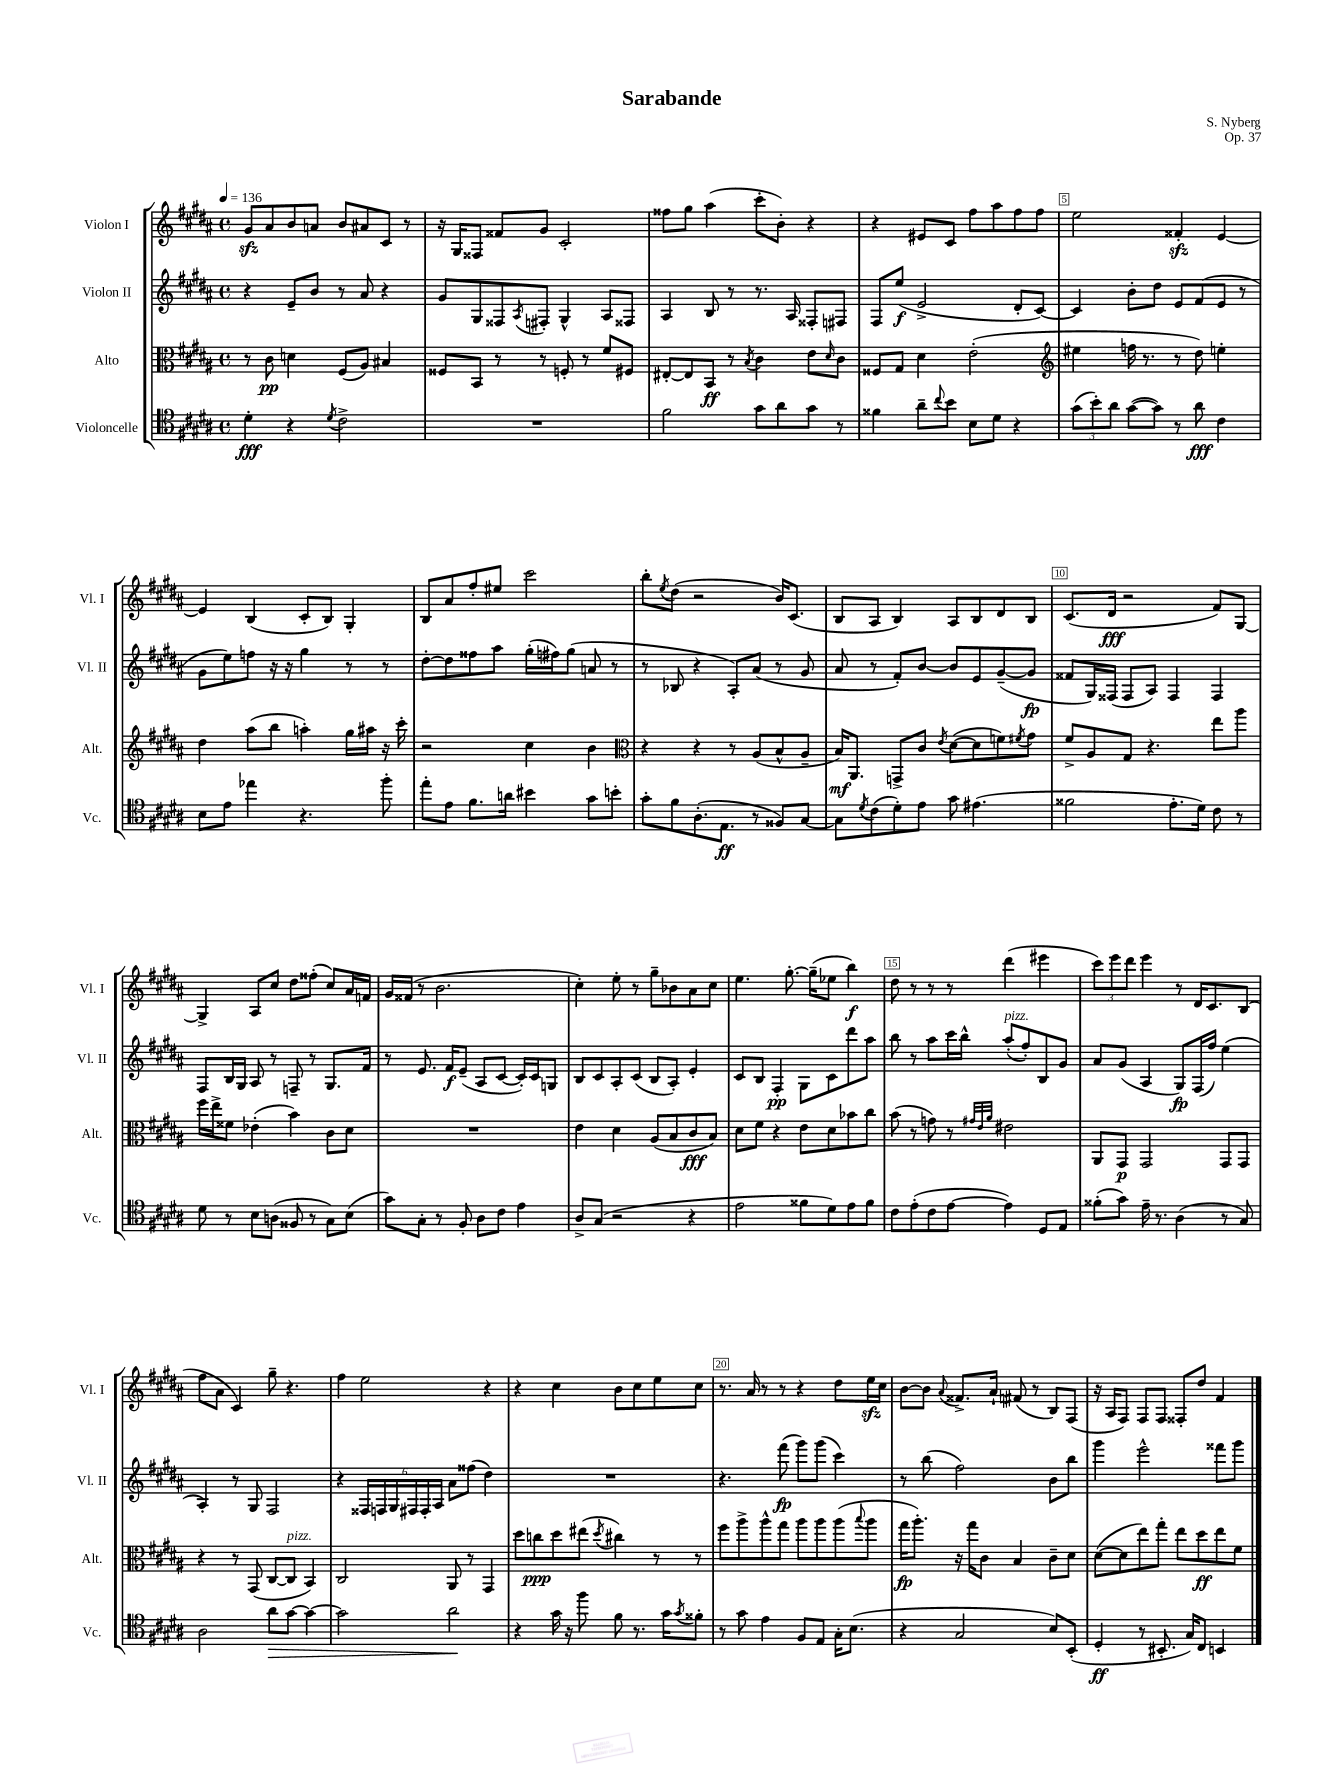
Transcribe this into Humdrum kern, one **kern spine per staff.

**kern	**dynam	**kern	**dynam	**kern	**dynam	**kern	**dynam
*part4	*part4	*part3	*part3	*part2	*part2	*part1	*part1
*staff4	*staff4	*staff3	*staff3	*staff2	*staff2	*staff1	*staff1
*I"Violoncelle	*	*I"Alto	*	*I"Violon II	*	*I"Violon I	*
*I'Vc.	*	*I'Alt.	*	*I'Vl. II	*	*I'Vl. I	*
*clefC4	*	*clefC3	*	*clefG2	*	*clefG2	*
*k[f#c#g#d#a#]	*	*k[f#c#g#d#a#]	*	*k[f#c#g#d#a#]	*	*k[f#c#g#d#a#]	*
*M4/4	*	*M4/4	*	*M4/4	*	*M4/4	*
*met(c)	*	*met(c)	*	*met(c)	*	*met(c)	*
*MM136	*	*MM136	*	*MM136	*	*MM136	*
=1	=1	=1	=1	=1	=1	=1	=1
4d#'\	fff	8r	.	4r	.	8g#zz/L	.
.	.	8c#\	pp	.	.	8a#/	.
4r	.	4dn\	.	8e~/L	.	8b/	.
.	.	.	.	8b/J	.	8an/J	.
8qd#/	.	.	.	.	.	.	.
2c#^\	.	(8F#/L	.	8r	.	8b/L	.
.	.	8A#/J)	.	8a#/	.	8a#X/	.
.	.	4B#X/	.	4r	.	8c#/J	.
.	.	.	.	.	.	8r	.
=2	=2	=2	=2	=2	=2	=2	=2
1r	.	8F##X/L	.	8g#/L	.	16r	.
.	.	.	.	.	.	16G#/KL	.
.	.	8BB/J	.	8G#/	.	8F##X/J	.
.	.	8r	.	8F##X/	.	8f##X/L	.
.	.	.	.	8qA#/	.	.	.
.	.	8r	.	8F#X'/J	.	8g#/J	.
.	.	8Fn'/	.	4G#^^/	.	2c#'/	.
.	.	8r	.	.	.	.	.
.	.	8f#/L	.	8A#/L	.	.	.
.	.	8F#X/J	.	8F##X/J	.	.	.
=3	=3	=3	=3	=3	=3	=3	=3
2f#\	.	[8E#X'/L	.	4A#/	.	8ff##X\L	.
.	.	8E#/]	.	.	.	8gg#\J	.
.	.	8BB/J	ff	8B/	.	(4aa#\	.
.	.	8r	.	8r	.	.	.
.	.	8qB/	.	.	.	.	.
8g#\L	.	4c#\	.	8.r	.	8ccc#'\L	.
8a#\	.	.	.	.	.	8b'\J)	.
.	.	.	.	16A#/	.	.	.
8g#\J	.	8e\L	.	8F##X'/L	.	4r	.
.	.	16qqd#/	.	.	.	.	.
8r	.	8c#\J	.	8F#X/J	.	.	.
=4	=4	=4	=4	=4	=4	=4	=4
4f##X\	.	8F##X/L	.	8F#/L	.	4r	.
.	.	8G#/J	.	(8ee/J	f	.	.
8a#~\L	.	4d#\	.	2e^/	.	8e#X/L	.
8qqcc#/	.	.	.	.	.	.	.
8b\J	.	.	.	.	.	8c#/J	.
8B\L	.	(2e'\	.	.	.	8ff#\L	.
8d#\J	.	.	.	.	.	8aa#\	.
4r	.	.	.	8d#'/L	.	8ff#\	.
.	.	.	.	[8c#/J)	.	8ff#\J	.
=5	=5	=5	=5	=5	=5	=5	=5
*	*	*clefG2	*	*	*	*	*
(12g#\L	.	4ee#X\	.	4c#/]	.	2ee\	.
12b'\)	.	.	.	.	.	.	.
12a#\J	.	.	.	.	.	.	.
([8g#\L	.	16ffn\	.	8b'\L	.	.	.
.	.	8.r	.	.	.	.	.
8g#\J])	.	.	.	8dd#\J	.	.	.
8r	.	8r	.	8e/L	.	4f##Xzz'/	.
8a#\	fff	8dd#\)	.	(8f#/	.	.	.
4c#\	.	4een'\	.	8e/J	.	[4e/	.
.	.	.	.	8r	.	.	.
!!LO:LB:g=z
=6	=6	=6	=6	=6	=6	=6	=6
8B\L	.	4dd#\	.	8g#\L	.	4e/]	.
8e\J	.	.	.	8ee\)	.	.	.
4ee-X\	.	(8aa#\L	.	8ffn\J	.	(4B/	.
.	.	8bb\J	.	16r	.	.	.
.	.	.	.	16r	.	.	.
4.r	.	4aan'\)	.	4gg#\	.	8c#'/L	.
.	.	.	.	.	.	8B/J)	.
.	.	16gg#\LL	.	8r	.	4G#'/	.
.	.	16aa#X\JJ	.	.	.	.	.
8ff#'\	.	16r	.	8r	.	.	.
.	.	16ccc#'\	.	.	.	.	.
=7	=7	=7	=7	=7	=7	=7	=7
8ee'\L	.	2r	.	[8dd#'\L	.	8B/L	.
8e\J	.	.	.	8dd#\]	.	8a#/	.
8.f#\L	.	.	.	8ff##X\	.	8ff#'/	.
.	.	.	.	8aa#\J	.	8ee#X/J	.
16an\Jk	.	.	.	.	.	.	.
4b#X\	.	4cc#\	.	(16gg#'\LL	.	2ccc#\	.
.	.	.	.	16ff#X\J)	.	.	.
.	.	.	.	(8gg#\J	.	.	.
8g#\L	.	4b\	.	8an/	.	.	.
8bn'\J	.	.	.	8r	.	.	.
=8	=8	=8	=8	=8	=8	=8	=8
*	*	*clefC3	*	*	*	*	*
8g#'\L	.	4r	.	8r	.	8bb'\L	.
.	.	.	.	.	.	8qee/	.
8f#\	.	.	.	8B-X/	.	(8dd#\J	.
(8.A#'\	.	4r	.	4r	.	2r	.
8.E\J	ff	.	.	.	.	.	.
.	.	8r	.	8A#'/L)	.	.	.
8r	.	(8A#/L	.	(8a#/J	.	.	.
8F##X/L)	.	8B^^/	.	8r	.	16b/KL)	.
.	.	.	.	.	.	(8.c#/J	.
[8G#/J	.	8A#~/J	.	8g#/	.	.	.
=9	=9	=9	=9	=9	=9	=9	=9
8G#\L]	.	16B/KL)	mf	8a#/	.	8B/L	.
.	.	8.AA#/J	.	.	.	.	.
8qd#/	.	.	.	.	.	.	.
(8c#\	.	.	.	8r	.	8A#/J	.
8d#'\)	.	8GGn^/L	.	8f#'/L)	.	4B/)	.
8e\J	.	8c#/J	.	[8b/J	.	.	.
.	.	8qe/	.	.	.	.	.
8g#\	.	([8d#\L	.	8b/L]	.	8A#/L	.
(4.e#X\	.	8d#\]	.	8e/	.	8B/	.
.	.	8fn\)	.	([8g#~/	.	8d#/	.
.	.	8qf#X/	.	.	.	.	.
.	.	8g#\J	.	8g#/J]	fp	8B/J	.
=10	=10	=10	=10	=10	=10	=10	=10
2f##X\	.	8f#^/L	.	8f##X/L	.	(8.c#/L	.
.	.	8A#/	.	16G#/L)	.	.	.
.	.	.	.	(16F##X/JJ	.	16d#/Jk	fff
.	.	8G#/J	.	8F##/L	.	2r	.
.	.	4.r	.	8A#/J)	.	.	.
8.e'\L	.	.	.	4F##/	.	.	.
16d#\Jk)	.	.	.	.	.	.	.
8c#\	.	8ee\L	.	4F##/	.	8f#/L)	.
8r	.	8aa#\J	.	.	.	[8G#/J	.
!!LO:LB:g=z
=11	=11	=11	=11	=11	=11	=11	=11
8d#\	.	16ff#\LL	.	8F#/L	.	4G#^/]	.
.	.	16ee^\J	.	.	.	.	.
8r	.	8f##X\J	.	16B/L	.	.	.
.	.	.	.	16G#/JJ	.	.	.
8B\L	.	(4e-X'\	.	8A#/	.	8A#/L	.
(8An\J	.	.	.	8r	.	8cc#/J	.
8F##X/	.	4b\)	.	8Fn~/	.	8dd#\L	.
8r	.	.	.	8r	.	(8ff##X'\J	.
8G#\L)	.	8c#\L	.	8.G#/L	.	8cc#/L)	.
(8B\J	.	8d#\J	.	.	.	16a#/L	.
.	.	.	.	16f#/Jk	.	16fn/JJ	.
=12	=12	=12	=12	=12	=12	=12	=12
8g#\L)	.	1r	.	8r	.	16g#/LL	.
.	.	.	.	.	.	(16f##X/JJ	.
8G#'\J	.	.	.	8.e/	.	8r	.
8r	.	.	.	.	.	2.b\	.
.	.	.	.	16f#/KL	f	.	.
8F#'/	.	.	.	(8e~/J	.	.	.
8A#\L	.	.	.	8A#/L	.	.	.
8c#\J	.	.	.	[8c#/J	.	.	.
4e\	.	.	.	16c#'/LL])	.	.	.
.	.	.	.	16c#/J	.	.	.
.	.	.	.	8Gn/J	.	.	.
=13	=13	=13	=13	=13	=13	=13	=13
8A#^/L	.	4e\	.	8B/L	.	4cc#'\)	.
(8G#/J	.	.	.	8c#/	.	.	.
2r	.	4d#\	.	8A#'/	.	8ee'\	.
.	.	.	.	(8c#/J	.	8r	.
.	.	(8A#/L	.	8B/L	.	8gg#~\L	.
.	.	8B/	.	8A#'/J)	.	8b-X\	.
4r	.	8c#/	fff	4e'/	.	8a#\	.
.	.	8B/J)	.	.	.	8cc#\J	.
=14	=14	=14	=14	=14	=14	=14	=14
2e\	.	8d#\L	.	8c#/L	.	4.ee\	.
.	.	8f#\J	.	8B/J	.	.	.
.	.	4r	.	4F#'/	pp	.	.
.	.	.	.	.	.	[8.gg#'\	.
8f##X\L	.	8e\L	.	8G#\L	.	.	.
.	.	.	.	.	.	(16gg#~\KL]	.
8d#\)	.	8d#\	.	8c#\	.	8ee-X\J	.
8e\	.	8b-X\	.	8ddd#\	.	4bb\)	f
8f##\J	.	8cc#\J	.	8aa#\J	.	.	.
=15	=15	=15	=15	=15	=15	=15	=15
8c#\L	.	(8b\	.	8bb\	.	8dd#\	.
(8e'\	.	8r	.	8r	.	8r	.
8c#\	.	8gn\)	.	8aa#\L	.	8r	.
[8e\J	.	8r	.	16ccc#\L	.	8r	.
.	.	.	.	16bb^^\JJ	.	.	.
.	.	32qqg#X/LLL	.	.	.	.	.
.	.	32qqe/	.	.	.	.	.
.	.	32qqa#/JJJ	.	.	.	.	.
!	!	!	!	!LO:TX:a:i:t=pizz.	!	!	!
4e\])	.	2e#X\	.	(8aa#'/L	.	(4ddd#\	.
.	.	.	.	8ff#'/)	.	.	.
8D#/L	.	.	.	8B/	.	4eee#X\	.
8E/J	.	.	.	8g#/J	.	.	.
=16	=16	=16	=16	=16	=16	=16	=16
(8f##X'\L	.	8AA#/L	.	8a#/L	.	12ccc#\L)	.
.	.	.	.	.	.	12eee\	.
8g#\J)	.	8GG#/J	p	(8g#/J	.	.	.
.	.	.	.	.	.	12ddd#\J	.
16e~\	.	2GG#/	.	4A#/	.	4eee\	.
8.r	.	.	.	.	.	.	.
(4A#\	.	.	.	8G#/L)	fp	8r	.
.	.	.	.	(16F#/L	.	16d#/KL	.
.	.	.	.	16ff#/JJ)	.	8.c#/	.
8r	.	8GG#/L	.	(4ee\	.	.	.
8G#/)	.	8GG#/J	.	.	.	(8B/J	.
!!LO:LB:g=z
=17	=17	=17	=17	=17	=17	=17	=17
2A#\	.	4r	.	4A#'/)	.	8ff#\L	.
.	.	.	.	.	.	8a#\J	.
.	.	8r	.	8r	.	4c#/)	.
.	.	(8GG#/	.	8G#/	.	.	.
!	!LO:HP:b	!	!	!	!	!	!
8a#\L	>	[8C#/L	.	2F#/	.	8gg#~\	.
!	!	!LO:TX:a:i:t=pizz.	!	!	!	!	!
[8g#\J	.	8C#/J]	.	.	.	4.r	.
4g#\_	.	4BB/)	.	.	.	.	.
=18	=18	=18	=18	=18	=18	=18	=18
2g#\]	.	2C#/	.	4r	.	4ff#\	.
.	.	.	.	24F##X/LL	.	2ee\	.
.	.	.	.	24Fn/	.	.	.
.	.	.	.	24G#/	.	.	.
.	.	.	.	24F#X/	.	.	.
.	.	.	.	24F#'/	.	.	.
.	.	.	.	24A#/JJ	.	.	.
2a#\	.	8AA#/	.	8a#\L	.	.	.
.	.	8r	.	(8ff##X\J	.	.	.
.	.	4GG#/	.	4dd#\)	.	4r	.
.	]	.	.	.	.	.	.
=19	=19	=19	=19	=19	=19	=19	=19
4r	.	8dd#\L	.	1r	.	4r	.
.	.	8ccn\	ppp	.	.	.	.
16g#\	.	8dd#\	.	.	.	4cc#\	.
16r	.	.	.	.	.	.	.
8ff#\	.	(8ee#X\J	.	.	.	.	.
.	.	8qdd#/	.	.	.	.	.
8f#\	.	4cc#X\)	.	.	.	8b\L	.
8.r	.	.	.	.	.	8cc#\	.
.	.	8r	.	.	.	8ee\	.
16g#\KL	.	.	.	.	.	.	.
8qg#/	.	.	.	.	.	.	.
8f##X'\J	.	8r	.	.	.	8cc#\J	.
=20	=20	=20	=20	=20	=20	=20	=20
8r	.	8ff#\L	.	4.r	.	8.r	.
8g#\	.	8aa#^\	.	.	.	.	.
.	.	.	.	.	.	16a#/	.
4e\	.	8aa#^^\	.	.	.	8r	.
.	.	8gg#\J	.	(8fff#\	fp	8r	.
8F#/L	.	8aa#\L	.	8ggg#\L)	.	4r	.
8E/J	.	8aa#\	.	(8ggg#\J	.	.	.
16G#'\KL	.	(8aa#\	.	4ccc#\)	.	8dd#\L	.
(8.B\J	.	.	.	.	.	.	.
.	.	8qqbb/	.	.	.	.	.
.	.	8aa#\J	.	.	.	16eezz\L	.
.	.	.	.	.	.	16cc#\JJ	.
=21	=21	=21	=21	=21	=21	=21	=21
4r	.	16gg#\KL	fp	8r	.	[8b\L	.
.	.	8.aa#'\J)	.	.	.	.	.
.	.	.	.	(8bb\	.	8b\J]	.
.	.	.	.	.	.	8qqa#/	.
2G#/	.	16r	.	2ff#\)	.	8.f##X^/L	.
.	.	16gg#\KL	.	.	.	.	.
.	.	8c#\J	.	.	.	.	.
.	.	.	.	.	.	16a#`/Jk	.
.	.	4B/	.	.	.	(8f#X/	.
.	.	.	.	.	.	8r	.
8B/L)	.	8c#~\L	.	8b\L	.	8B/L)	.
(8BB'/J	.	8d#\J	.	8bb\J	.	(8F#/J	.
=22	=22	=22	=22	=22	=22	=22	=22
4D#'/	ff	([8d#\L	.	4ggg#\	.	16r	.
.	.	.	.	.	.	16A#/KL	.
.	.	8d#\]	.	.	.	8F#/J)	.
8r	.	8ee\)	.	2eee^^\	.	8F#/L	.
8.BB#X'/	.	8gg#'\J	.	.	.	8F#/J	.
.	.	8ee\L	.	.	.	8F##X'/L	.
16G#/KL)	.	.	.	.	.	.	.
8C#/J	.	8dd#\	ff	.	.	8dd#/J	.
4BBn/	.	8ee\	.	8fff##X\L	.	4f#/	.
.	.	8f#\J	.	8ggg#\J	.	.	.
==	==	==	==	==	==	==	==
*-	*-	*-	*-	*-	*-	*-	*-
